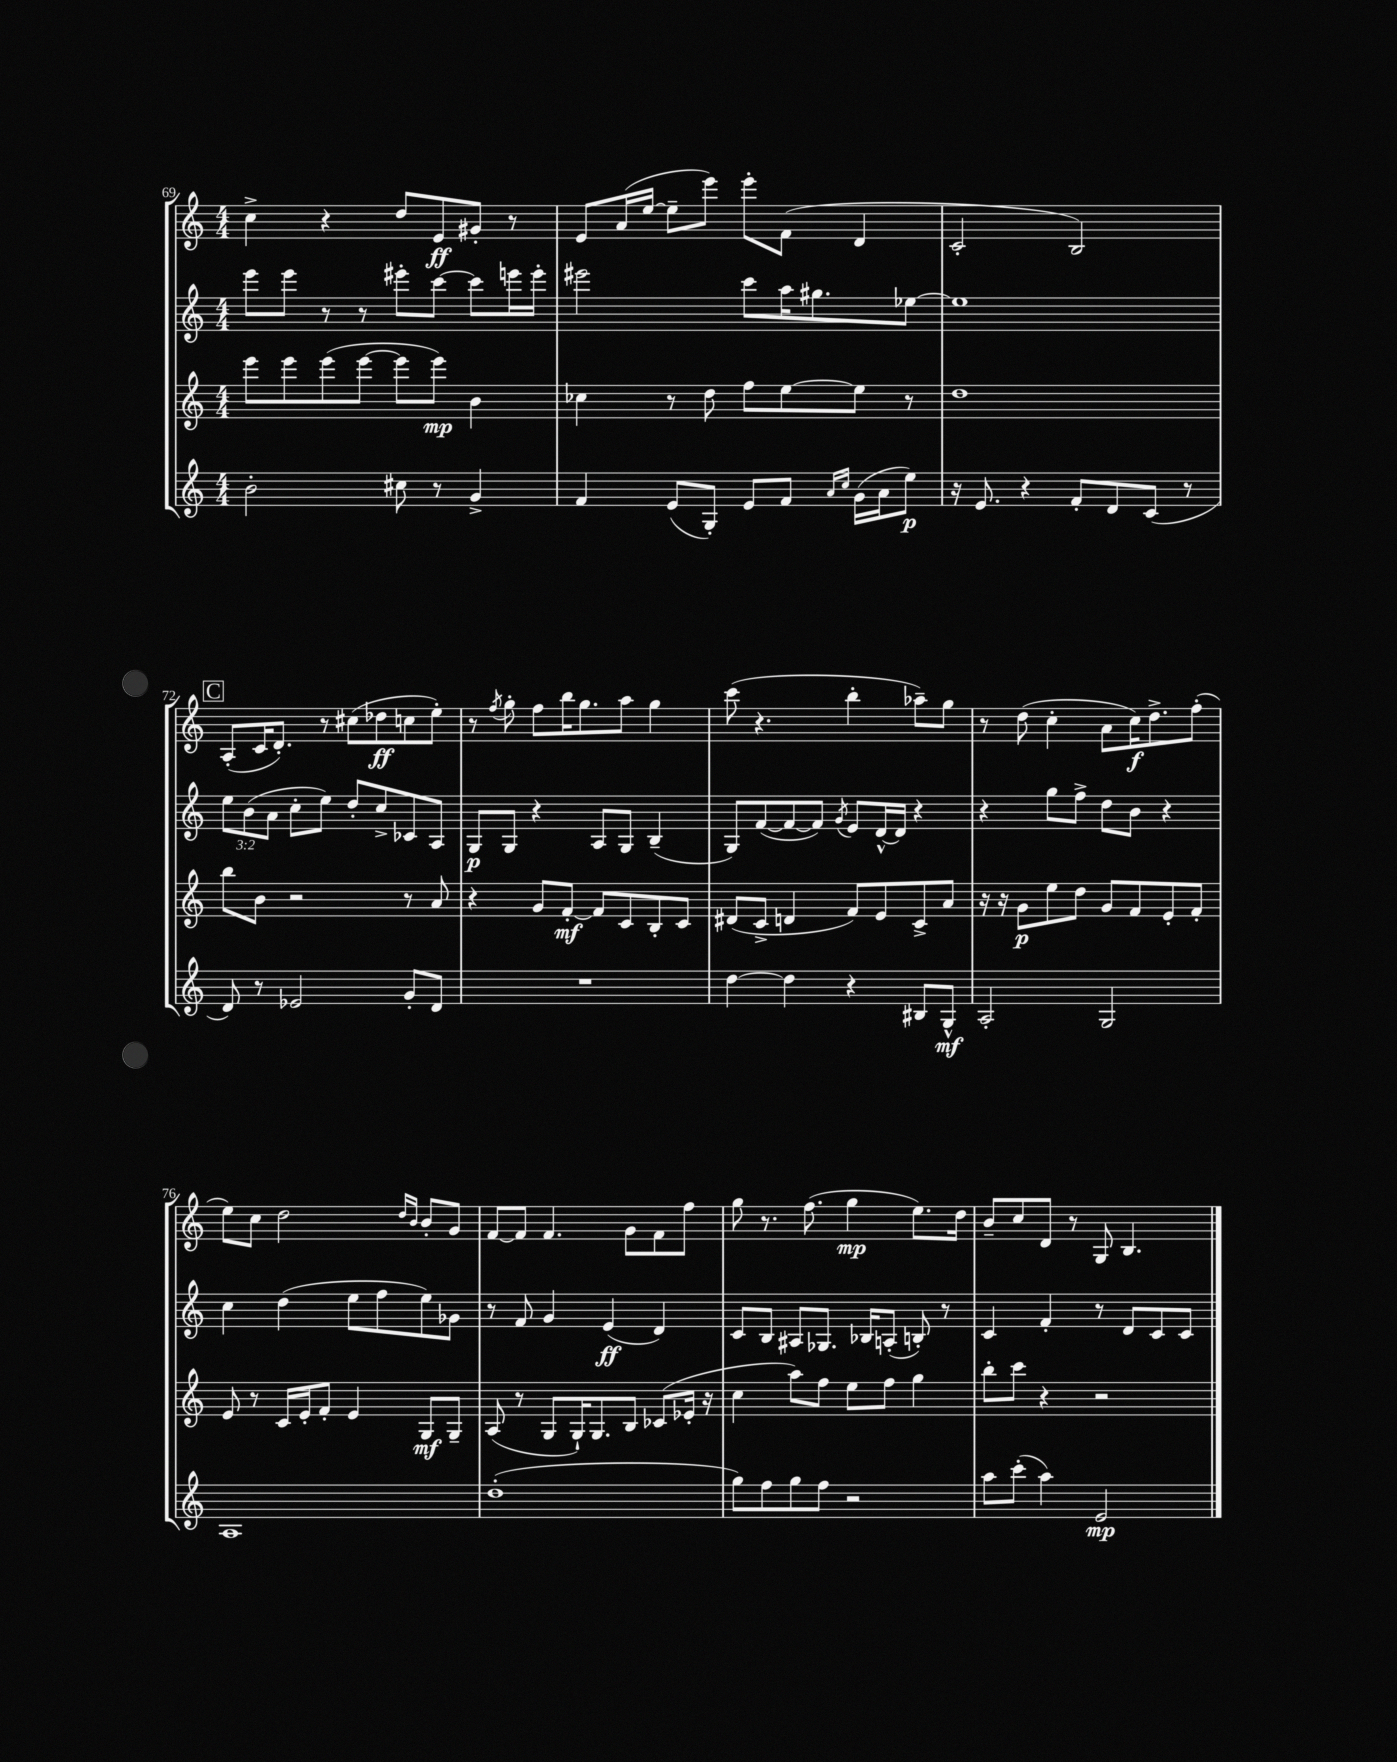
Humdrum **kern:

**kern	**kern	**kern	**kern
*staff4	*staff3	*staff2	*staff1
*clefG2	*clefG2	*clefG2	*clefG2
*k[]	*k[]	*k[]	*k[]
*M4/4	*M4/4	*M4/4	*M4/4
2b'	8eee	8eee	4cc^
.	8eee	8eee	.
.	(8eee	8r	4r
.	[8eee	8r	.
8cc#	8eee]	8eee#'	8dd
8r	8eee)	[8ccc	8e
4g^	4b	8ccc]	8g#'
.	.	16eee	8r
.	.	16eee'	.
=	=	=	=
4f	4cc-	2eee#	8e
.	.	.	(16a
.	.	.	[16ee
(8e	8r	.	8ee~]
8G')	8dd	.	8eee)
8e	8ff	8ccc	8eee'
8f	[8ee	16aa	(8f
.	.	8.gg#	.
16qqa	.	.	.
16qqcc	.	.	.
(16g	8ee]	.	4d
16a	.	.	.
8ee)	8r	[8ee-	.
=	=	=	=
16r	1dd	1ee-]	2c'
8.e	.	.	.
4r	.	.	.
8f'	.	.	2B)
8d	.	.	.
(8c	.	.	.
8r	.	.	.
=	=	=	=
8d)	8bb	12ee	(8A'
.	.	(12b	.
8r	8b	.	16c
.	.	12a	.
.	.	.	8.d')
2e-	2r	8cc'	.
.	.	8ee)	8r
.	.	8dd'	(8cc#
.	.	8cc^	8dd-
8g'	8r	8c-	8cc
8d	8a	8A	8ee')
=	=	=	=
1r	4r	8G	8r
.	.	.	8qff
.	.	8G	8gg'
.	8g	4r	8ff
.	[8f'	.	16bb
.	.	.	8.gg
.	8f]	8A	.
.	8c	8G	8aa
.	8B'	(4B~	4gg
.	8c	.	.
=	=	=	=
[4dd	(8d#	8G)	(8ccc
.	8c^	([8f	4.r
4dd]	4d	8f_	.
.	.	8f])	.
.	.	8qg	.
4r	8f)	8e	4bb'
.	8e	[16d^^	.
.	.	16d]	.
8B#	8c^	4r	8aa-~)
8G^^	8a	.	8gg
=	=	=	=
2A'	16r	4r	8r
.	16r	.	.
.	8g	.	(8dd
.	8ee	8gg	4cc'
.	8dd	8ff^	.
2G	8g	8dd	8a
.	8f	8b	16cc)
.	.	.	8.dd^
.	8e'	4r	.
.	8f'	.	(8ff'
=	=	=	=
1A	8e	4cc	8ee)
.	8r	.	8cc
.	16c	(4dd	2dd
.	16e'	.	.
.	8f'	.	.
.	4e	8ee	.
.	.	8ff	.
.	.	.	16qqdd
.	.	.	16qqb
.	8G	8ee)	8b'
.	8G~	8g-	8g
=	=	=	=
(1dd'	(8A	8r	[8f
.	8r	8f	8f]
.	8G	4g	4.f
.	16G`)	.	.
.	8.G	.	.
.	.	(4e	.
.	8B	.	8g
.	(8c-	4d)	8f
.	16e-'	.	8ff
.	16r	.	.
=	=	=	=
8gg)	4cc	8c	8gg
8ff	.	8B	8.r
8gg	8aa)	8A#	.
.	.	.	(8.ff
8ff	8ff	8.G-	.
2r	8ee	.	4gg
.	.	16B-	.
.	8ff	(8A'	.
.	4gg	8B')	8.ee)
.	.	8r	.
.	.	.	16dd
=	=	=	=
8aa	8bb'	4c	8b~
(8ccc'	8ccc	.	8cc
4aa)	4r	4f'	8d
.	.	.	8r
2e	2r	8r	8G
.	.	8d	4.B
.	.	8c	.
.	.	8c	.
==	==	==	==
*-	*-	*-	*-
